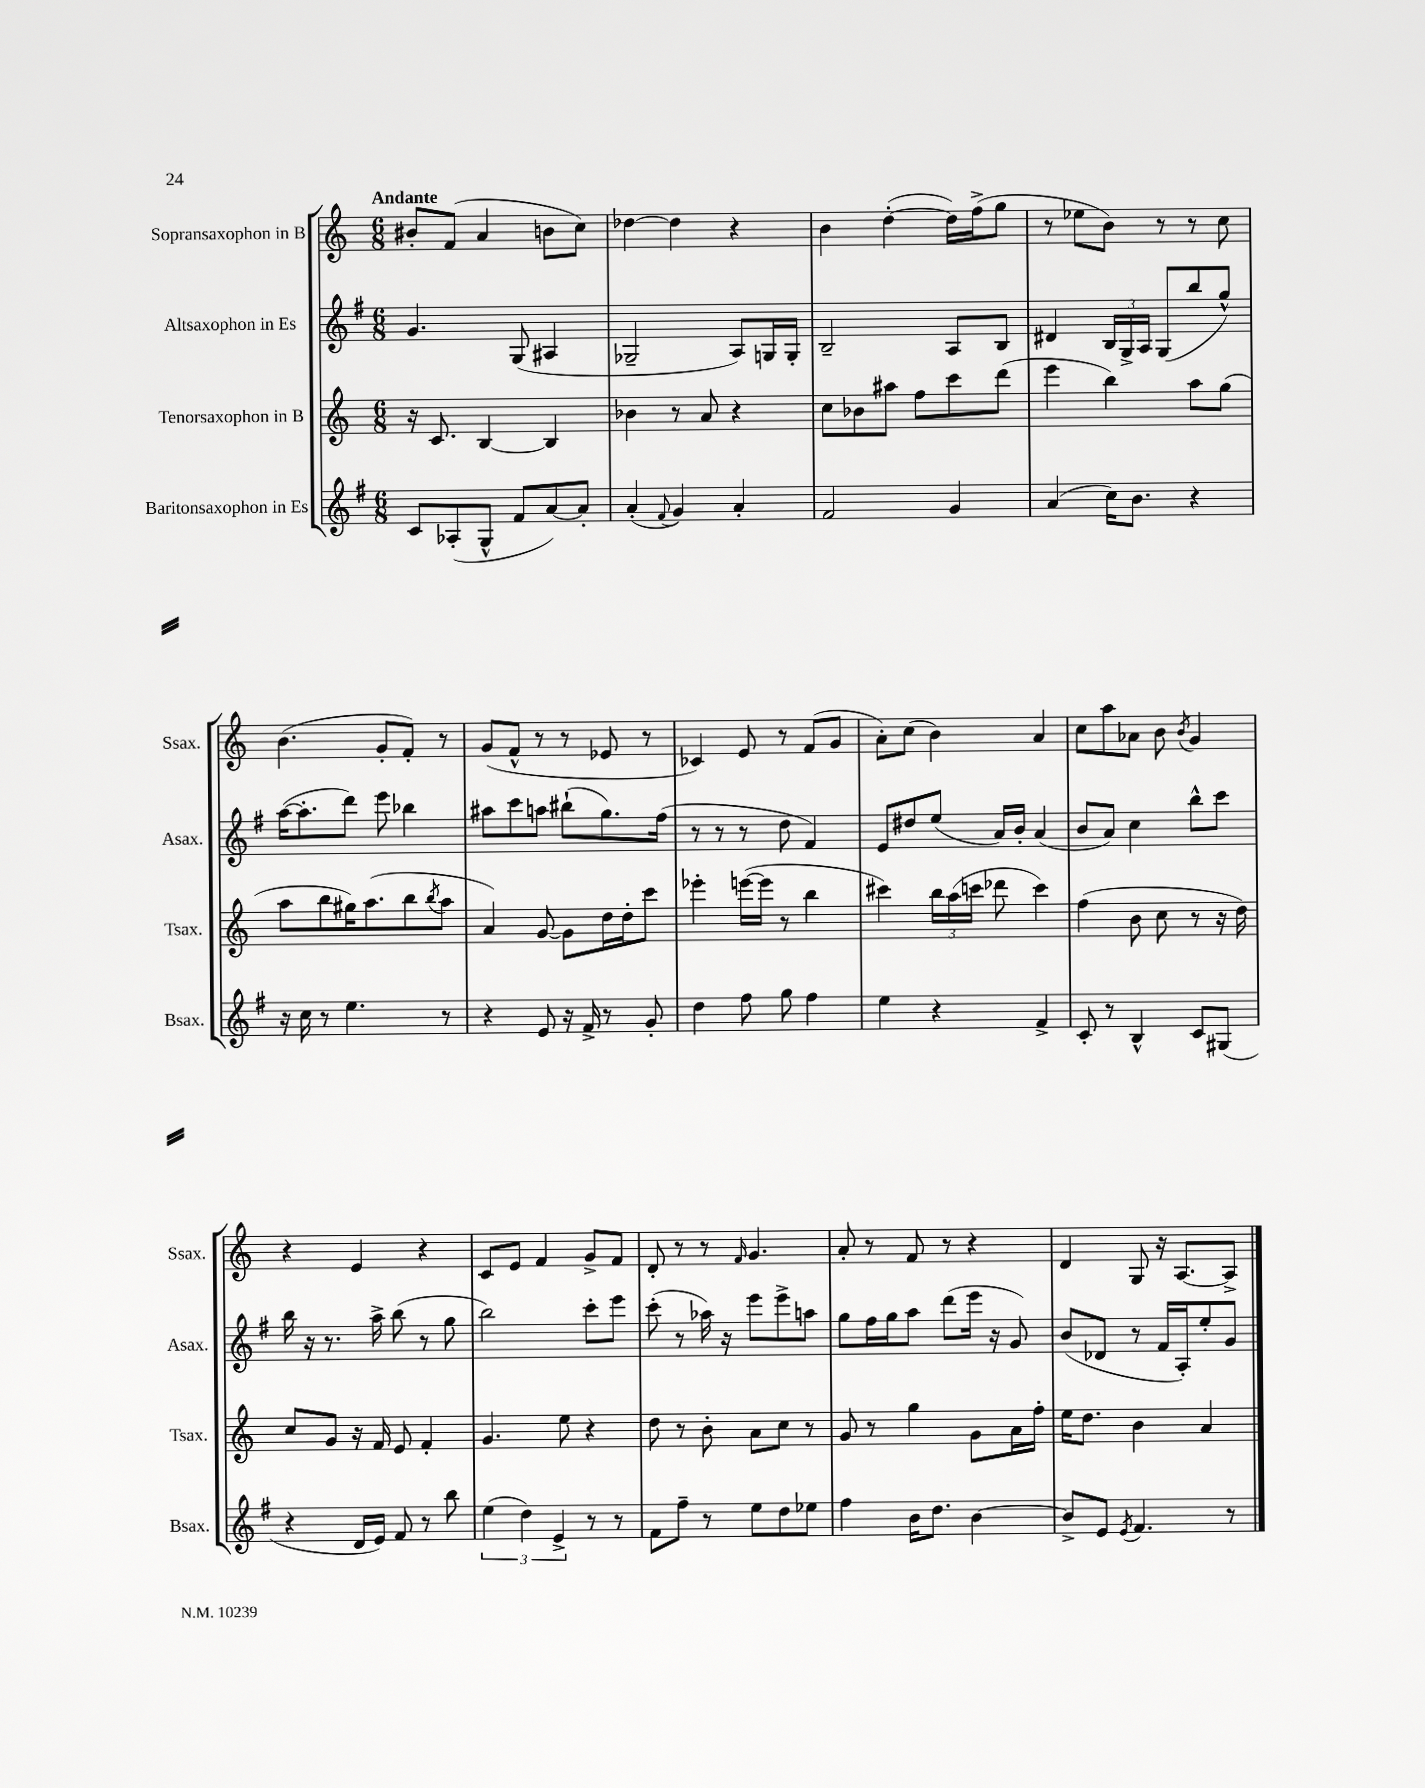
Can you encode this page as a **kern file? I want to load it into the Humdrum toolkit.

**kern	**kern	**kern	**kern
*staff4	*staff3	*staff2	*staff1
*clefG2	*clefG2	*clefG2	*clefG2
*k[f#]	*k[]	*k[f#]	*k[]
*M6/8	*M6/8	*M6/8	*M6/8
8c	16r	4.g	8b#'
.	8.c	.	.
(8A-'	.	.	(8f
8G^^	[4B	.	4a
8f#	.	(8G	.
[8a)	4B]	4A#	8b
8a']	.	.	8cc)
=	=	=	=
(4a'	4b-	2G-~	[4dd-
8qqf#	.	.	.
4g)	8r	.	4dd-]
.	8a	.	.
4a'	4r	8A)	4r
.	.	16G	.
.	.	16G'	.
=	=	=	=
2f#	8cc	2B~	4b
.	8b-	.	.
.	8aa#	.	([4dd'
.	8ff	.	.
4g	8ccc	8A	16dd])
.	.	.	(16ff^
.	(8ddd	8B	8gg
=	=	=	=
(4a	4eee	4d#	8r
.	.	.	8ee-
16cc)	4bb)	24B	8b)
.	.	24G^	.
8.b	.	.	.
.	.	24A	.
.	.	(8G	8r
4r	8aa	8bb	8r
.	(8gg	8gg^^)	8cc
=	=	=	=
16r	8aa	([16aa	(4.b
16cc	.	8.aa']	.
8r	8bb	.	.
4.ee	16gg#)	8ddd)	.
.	(8.aa	.	.
.	.	8eee	8g'
.	8bb	4bb-	8f')
.	8qbb	.	.
8r	8aa	.	8r
=	=	=	=
4r	4a)	8aa#	(8g
.	.	8ccc	8f^^
8e	[8g	8aa	8r
16r	8g]	(8bb#`	8r
16f#^	.	.	.
8r	16dd	8.gg)	8e-
.	16dd'	.	.
8g'	8ccc	.	8r
.	.	(16ff#	.
=	=	=	=
4dd	4eee-'	8r	4c-)
.	.	8r	.
8ff#	([16eee	8r	8e
.	16eee]	.	.
8gg	8r	8dd	8r
4ff#	4bb	4f#)	(8f
.	.	.	8g
=	=	=	=
4ee	4ccc#)	8e	8a')
.	.	8dd#	(8cc
4r	24bb	(8ee	4b)
.	(24aa	.	.
.	24ccc	.	.
.	8ddd-	16a)	.
.	.	16b'	.
4f#^	4ccc)	(4a	4a
=	=	=	=
8c'	(4ff	8b	8cc
8r	.	8a)	8aa
4B^^	8b	4cc	8a-
.	8cc	.	8b
.	.	.	8qb
8c	8r	8bb^^	4g
(8G#	16r	8ccc	.
.	16dd)	.	.
=	=	=	=
4r	8cc	16bb	4r
.	.	16r	.
.	8g	8.r	.
16d	16r	.	4e
16e)	16f	16aa^	.
8f#	8e	(8bb	.
8r	4f'	8r	4r
8bb	.	8gg	.
=	=	=	=
(6ee	4.g	2bb)	8c
.	.	.	8e
6dd)	.	.	.
.	.	.	4f
6e^	.	.	.
.	8ee	.	.
8r	4r	8ccc'	8g^
8r	.	8eee	8f
=	=	=	=
8f#	8dd	(8ccc'	8d'
8ff#~	8r	8r	8r
8r	8b'	16aa-)	8r
.	.	16r	.
.	.	.	16qqf
8ee	8a	8eee	4.g
8dd	8cc	8eee^	.
8ee-	8r	8aa	.
=	=	=	=
4ff#	8g	8gg	8a'
.	8r	16ff#	8r
.	.	16gg	.
16b	4gg	8aa	8f
8.dd	.	.	.
.	.	(8ddd	8r
[4b	8g	16eee	4r
.	.	16r	.
.	16a	8g)	.
.	16ff'	.	.
=	=	=	=
8b^]	16ee	(8b	4d
.	8.dd	.	.
8e	.	8d-	.
8qe	.	.	.
4.f#	4b	8r	8G
.	.	16f#	16r
.	.	16A')	[8.A
.	4a	8ee'	.
8r	.	8g	8A^]
==	==	==	==
*-	*-	*-	*-
